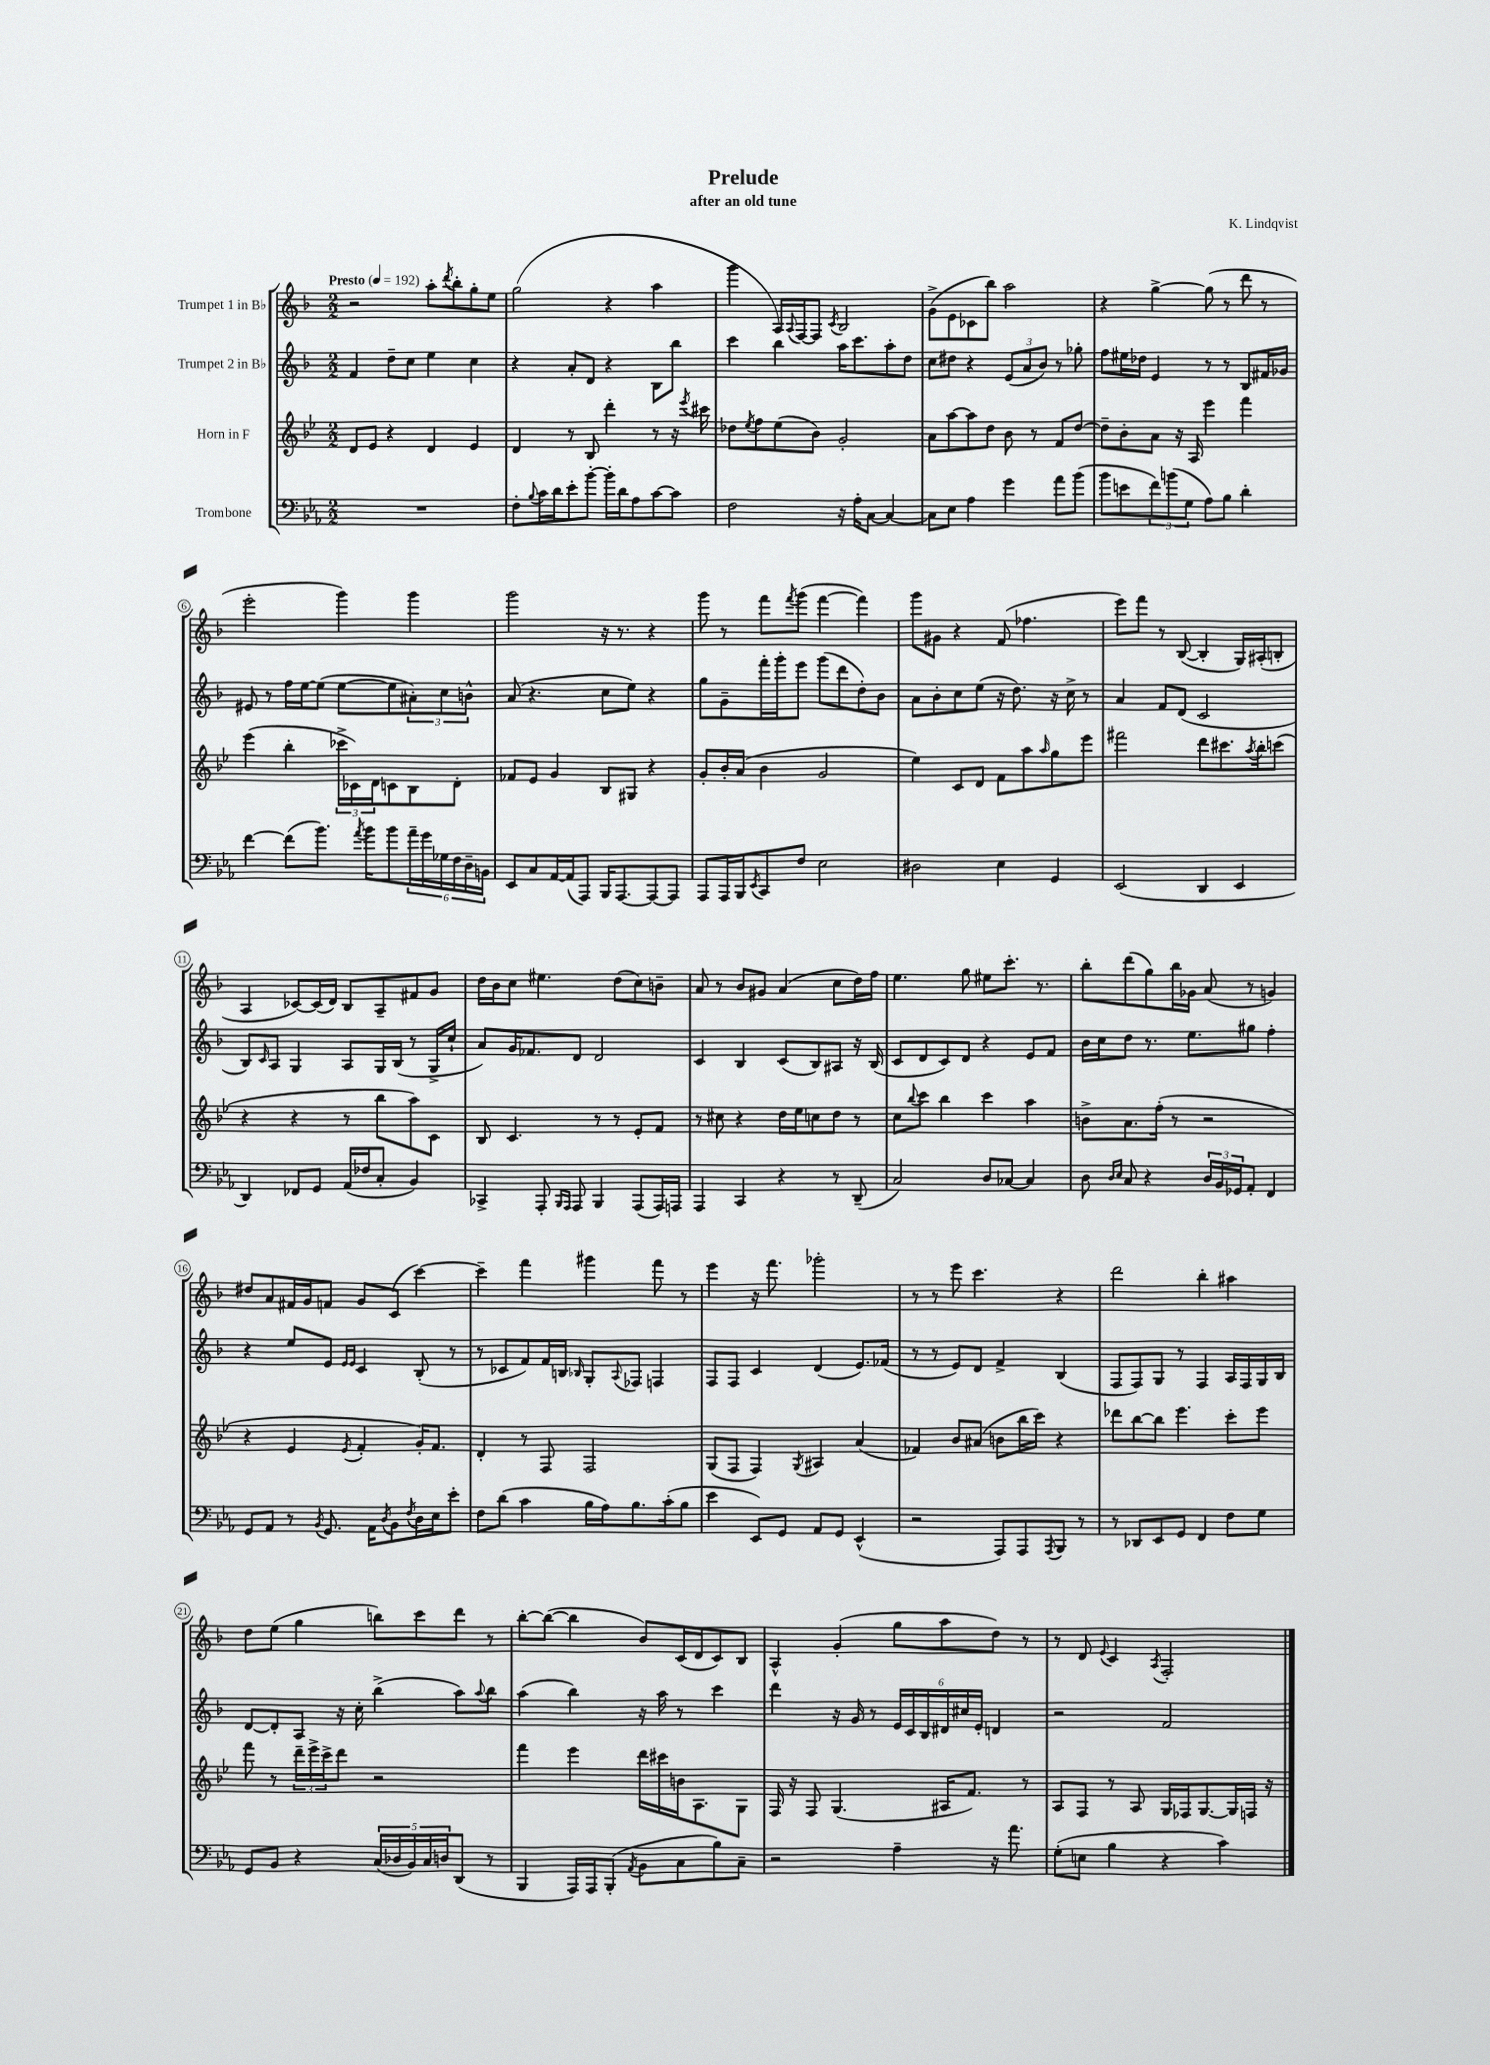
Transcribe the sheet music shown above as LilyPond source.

\header { title = "Prelude" composer = "K. Lindqvist" subtitle = "after an old tune" }
<<
\new StaffGroup <<
\new Staff = "s0" \with { instrumentName = "Trumpet 1 in Bb" } {
    \clef treble \key f \major \numericTimeSignature \time 2/2 \tempo "Presto" 4 = 192
    r2 a''8-. \acciaccatura { d'''8 } bes''8-. g''8-. e''8 |
    g''2( r4 a''4 |
    g'''4 a16) \appoggiatura { a8 } f16~ f8 \acciaccatura { c'8 } bes2 |
    g'8->( e'8 ces'8 bes''8) a''2 |
    r4 g''4~-> g''8( r8 d'''8 r8 |
    e'''2-. g'''4) g'''4 |
    g'''2 r16 r8. r4 |
    g'''8 r8 f'''8 \acciaccatura { f'''8 } g'''8( f'''4~ f'''4) |
    g'''8 gis'8 r4 f'8( fes''4. |
    e'''8) f'''8 r8 bes8~( bes4-. g16) ais16-.( b8-. |
    a4 ces'8~) ces'16( d'16) bes8 a8-- fis'8 g'8 |
    d''16 bes'16 c''8 eis''4. d''8( c''8) b'8-- |
    a'8 r8 bes'8 gis'8 a'4( c''8 d''16) f''16 |
    e''4. g''8 eis''8 c'''8.-. r8. |
    bes''8-. d'''8( g''8) bes''16 ges'16 a'8( r8 g'4) |
    dis''8 a'8 fis'16 g'16 f'8 g'8 c'8( c'''4~) |
    c'''4-- f'''4 gis'''4 f'''8 r8 |
    e'''4 r16 f'''8. ges'''2-. |
    r8 r8 e'''8 c'''4. r4 |
    d'''2 bes''4-. ais''4 |
    d''8 e''8( g''4 b''8) c'''8 d'''8 r8 |
    bes''8~-. bes''8~( bes''4 bes'8) c'16( d'16 c'8) bes8 |
    a4-^ g'4-.( g''8 a''8 d''8) r8 |
    r8 d'8 \appoggiatura { e'8 } c'4 \acciaccatura { a8 } f2-. \bar "|." |
}
\new Staff = "s1" \with { instrumentName = "Trumpet 2 in Bb" } {
    \clef treble \key f \major \numericTimeSignature \time 2/2
    f'4 d''8-- c''8 e''4 c''4 |
    r4 a'8-. d'8 r4 bes8 bes''8 |
    c'''4 bes''4 a''16 c'''8. a''8-. d''8 |
    c''8 dis''8 r4 \tuplet 3/2 { e'8( a'8 bes'8) } r8 ges''8-. |
    f''8 eis''16 des''16 e'4 r8 r8 bes8 fis'16 ges'16 |
    eis'8 r8 f''16 e''16~ e''8( e''8~ e''8 \tuplet 3/2 { ais'8-.) c''8 b'8-^ } |
    a'8( r4. c''8 e''8) r4 |
    g''8 g'8-- f'''16-. g'''16-. e'''8 g'''8( d'''8 d''8-.) bes'8 |
    a'8 bes'8-. c''8 e''8( r16 d''8.) r16 c''16-> r8 |
    a'4 f'8 d'8( c'2 |
    bes8) \grace { c'16 } a8 g4 a8 g16 bes16( r8 g16-> c''16-! |
    a'8) g'16 fes'8. d'8 d'2 |
    c'4 bes4 c'8( bes8) ais8 r16 bes16( |
    c'8 d'8 c'8) d'8 r4 e'8 f'8 |
    bes'16 c''16 d''8 r8. e''8. gis''8 f''4-. |
    r4 e''8 e'8 \grace { e'16 e'16 } c'4 bes8-.( r8 |
    r8 ces'8 f'8) f'16 b16 \grace { bes16 } g8-. \appoggiatura { a8 } fes8 f4 |
    f8 f8 c'4 d'4( e'8.) fes'16( |
    r8 r8 e'8) d'8 f'4-> bes4( |
    f8 f8) g8 r8 f4 a16 f16 g16 bes16 |
    d'8~ d'8-. a8 r16 c''16-. bes''4->( a''8) \appoggiatura { a''8 } bes''8 |
    a''4( bes''4) r16 a''16 r8 c'''4 |
    d'''4 r16 g'16 r8 \tuplet 6/4 { e'16 c'16 bes16 dis'16 cis''16 e'16-. } d'4 |
    r2 f'2 \bar "|." |
}
\new Staff = "s2" \with { instrumentName = "Horn in F" } {
    \clef treble \key bes \major \numericTimeSignature \time 2/2
    d'8 ees'8 r4 d'4 ees'4 |
    d'4 r8 bes8 d'''4-. r8 r16 \acciaccatura { ees'''8 } cis'''16 |
    des''8 \acciaccatura { ees''8 } f''8 ees''8( bes'8) g'2-. |
    a'8 a''8~ a''8 d''8 bes'8 r8 f'8 d''8~ |
    d''8-- bes'8-. a'8 r16 a16 ees'''4 f'''4 |
    ees'''4( bes''4-. \tuplet 3/2 { ces'''16-> ces'16) d'16 } c'8 bes8 d'8-. |
    fes'8 ees'8 g'4 bes8 gis8 r4 |
    g'8-. bes'16-. a'16( bes'4 g'2 |
    ees''4) c'8 d'8 f'8 a''8 \grace { a''16 } g''8 ees'''8 |
    fis'''2 d'''8 cis'''8. \acciaccatura { a''8 } bes''16-. c'''8( |
    r4 r4 r8 bes''8 a''8) c'8 |
    bes8 c'4. r8 r8 ees'8-. f'8 |
    r8 cis''8 r4 d''16 ees''16 c''8 d''8 r8 |
    c''8 \appoggiatura { bes''8 } c'''8 bes''4 c'''4 a''4 |
    b'8-> a'8. f''16-.( r8 r2 |
    r4 ees'4 \acciaccatura { ees'8 } f'4-. g'16-.) f'8. |
    d'4-. r8 f8 f2 |
    g8( f8 f4) \acciaccatura { g8 } ais4 a'4( |
    fes'4) bes'8 ais'8( b'8 bes''16 c'''16) r4 |
    des'''8 bes''8~ bes''8 ees'''4. c'''8-. ees'''8 |
    f'''8 r8 \tuplet 3/2 { d'''16-- ees'''16-> c'''16-> } d'''8 r2 |
    f'''4 ees'''4 d'''16 cis'''16 b'16 a8. g8 |
    f16 r16 f8 g4.( ais16 f'8.) r8 |
    a8 f8 r8 a8 g16 fes16 g8.~ g16 f16 r16 \bar "|." |
}
\new Staff = "s3" \with { instrumentName = "Trombone" } {
    \clef bass \key ees \major \numericTimeSignature \time 2/2
    R1 |
    f8-. \appoggiatura { bes8 } c'16 d'16 ees'8-. bes'8~-. bes'16-. d'16 aes8 c'8~ c'8 |
    f2 r16 aes16-. c8~ c4~ |
    c8 ees8 aes4 g'4 aes'8 bes'8( |
    bes'8 e'8 \tuplet 3/2 { f'8) b'8( g8 } aes8) bes8 d'4-. |
    f'4~ f'8( bes'8.) \acciaccatura { aes'8 } bes'16 bes'8 \tuplet 6/4 { aes'16-- g'16 ges16 f16 d16-- b,16 } |
    ees,8 c8 aes,16~ aes,16( aes,,8) bes,,16 aes,,8.~ aes,,8~ aes,,8 |
    aes,,8 aes,,16 bes,,16 \acciaccatura { ees,8 } c,8 f8 ees2 |
    dis2 ees4 g,4 |
    ees,2( d,4 ees,4 |
    d,4) fes,8 g,8 aes,16( fes16 c8-. bes,4) |
    ces,4-> aes,,8-. \grace { bes,,16 aes,,16 } aes,,8 bes,,4 aes,,8( aes,,16) a,,16 |
    aes,,4 c,4 r4 r8 d,8--( |
    c2) d8 ces8~ ces4 |
    d8 \grace { d16 ees16 } c8 r4 \tuplet 3/2 { d16 bes,16 ges,16 } aes,8-. f,4 |
    g,8 aes,8 r8 \acciaccatura { bes,8 } g,8. aes,16 \acciaccatura { d8 } bes,8 \acciaccatura { f8 } d16 ees16 ees'8-. |
    f8 d'8( c'4 bes16 aes16) bes8. c'16-.( bes8 |
    ees'4 ees,8) g,8 aes,8 g,8 ees,4-^( |
    r2 aes,,8) aes,,8 \acciaccatura { aes,,8 } bes,,8 r8 |
    r8 des,8 ees,8 g,8 f,4 f8 g8 |
    g,8 bes,8 r4 \tuplet 5/4 { c16( des16 bes,16) c16 d16 } d,8( r8 |
    bes,,4 aes,,16) aes,,16 bes,,8-.( \acciaccatura { aes,8 } bes,8 c8 bes8) c8-- |
    r2 aes4-- r16 aes'8. |
    g8-.( e8 bes4 r4 c'4) \bar "|." |
}
>>
>>
\layout { \context { \Score \override BarNumber.stencil = #(make-stencil-circler 0.1 0.3 ly:text-interface::print) } }
